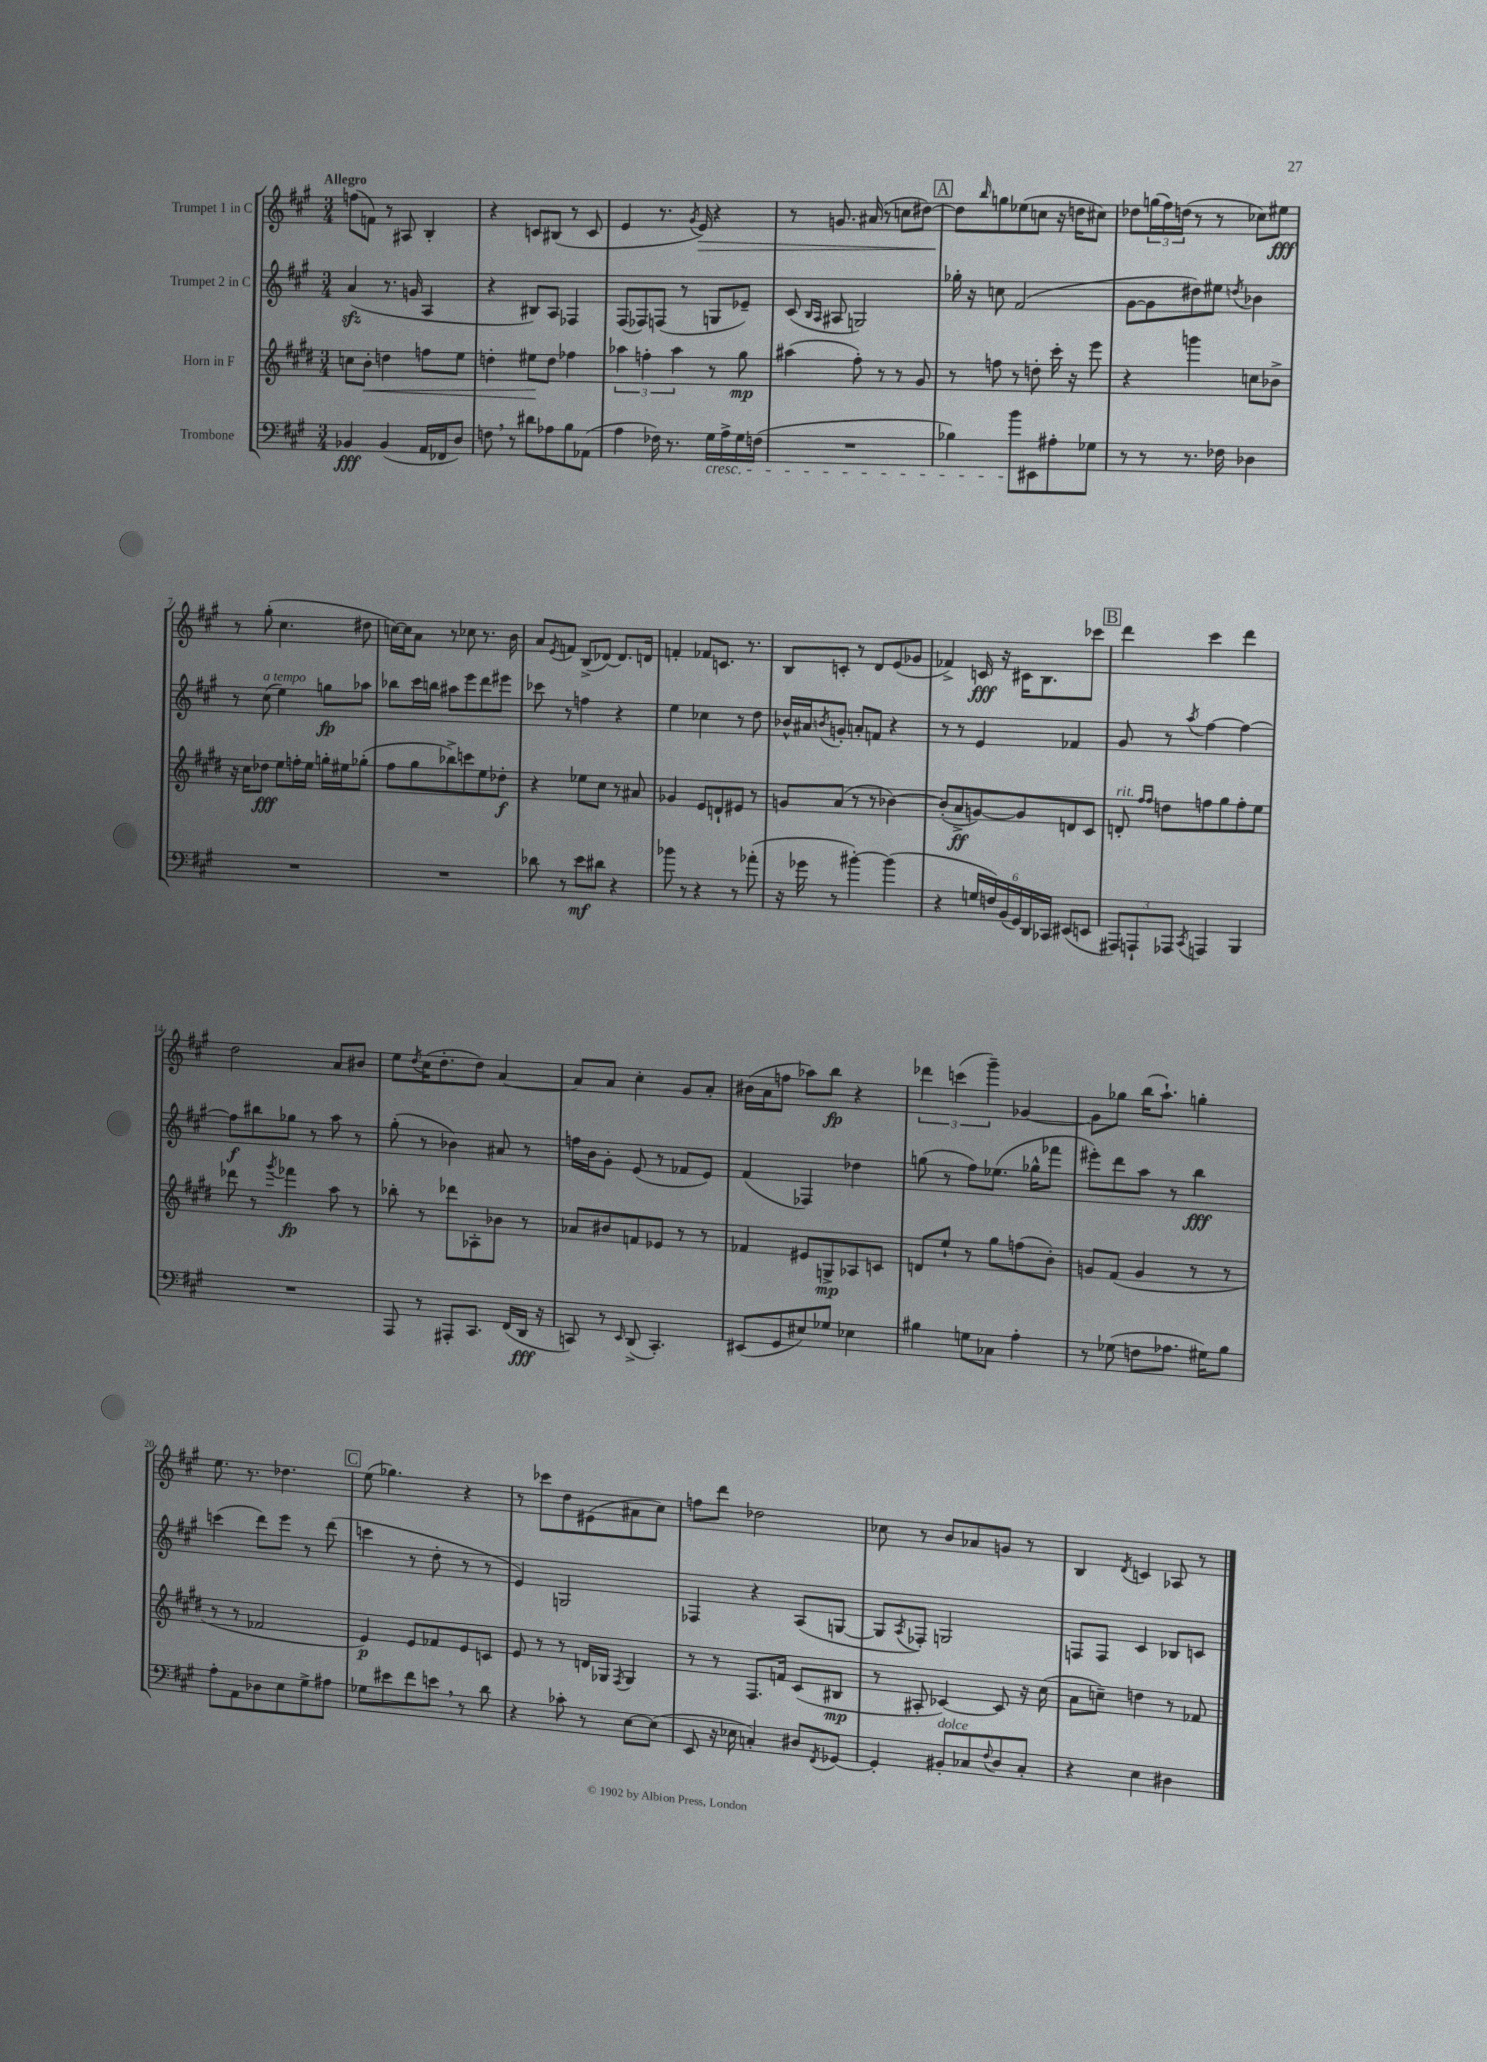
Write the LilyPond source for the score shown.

<<
\new StaffGroup <<
\new Staff = "s0" \with { instrumentName = "Trumpet 1 in C" } {
    \clef treble \key a \major \numericTimeSignature \time 3/4 \tempo "Allegro"
    f''8( f'8) r8 ais8 b4-. |
    r4 c'8 bis8( r8 c'8 |
    e'4 r8. \acciaccatura { gis'8 } e'16\>) r4 |
    r8 g'8. ais'16( r8 c''8 dis''8~) |
    \mark \markup { \box "A" } dis''8\! \grace { b''16 } g''8 ees''8( c''8 r16 d''16 cis''8) |
    des''8 \tuplet 3/2 { g''16( fis''16) d''16( } r8 r8 ces''8) eis''8\fff |
    r8 gis''8-.( cis''4. dis''8 |
    c''16~) c''16 a'8 r8 ces''8 r8. b'16 |
    a'8 \acciaccatura { e'8 } f'8 b8->( des'8~) des'8. d'16 |
    f'4-. fes'8 c'8. r8. |
    b8 c'8-. r8 d'8 e'8( ges'8 |
    fes'4->) c'16\fff r16 cis'16 b8. ces'''8 |
    \mark \markup { \box "B" } d'''4 cis'''4 d'''4 |
    d''2 a'8 bis'8 |
    e''8 \acciaccatura { d''8 } cis''16( d''8.-. d''8) a'4~ |
    a'8 a'8 cis''4-. gis'8 a'8-. |
    bis'16( a'16 f''8 aes''8) b''8\fp r4 |
    \tuplet 3/2 { des'''4 c'''4( gis'''4--) } ges'4~ |
    ges'8 ges''8 b''16( a''8.-!) g''4-. |
    e''8. r8. des''4. |
    \mark \markup { \box "C" } e''8( ges''4.) r4 |
    r8 ces'''8 d''8 eis'8( ais'8 cis''8) |
    f''8 d'''8 des''2 |
    ces''8 r8 b'8 aes'8 g'8 r8 |
    b4 \acciaccatura { d'8 } c'4 aes8 r8 \bar "|." |
}
\new Staff = "s1" \with { instrumentName = "Trumpet 2 in C" } {
    \clef treble \key a \major \numericTimeSignature \time 3/4
    a'4\sfz( r8. g'16 a4 |
    r4 bis8) a8 fes4 |
    fis8( fes8) f8( r8 g8 ees'8--) |
    cis'8( \grace { b16 a16 } ais8 g2) |
    \mark \markup { \box "A" } ges''16-. r16 c''8 fis'2( |
    gis'8~ gis'8 dis''8) eis''8 \acciaccatura { d''8 } bes'4 |
    r8 cis''8^\markup { \italic "a tempo" }( e''4) g''8\fp aes''8 |
    bes''8 cis'''16 b''16 ais''8 e'''8 d'''8 eis'''8 |
    ces'''8 r8 f''4 r4 |
    e''4 ces''4 r8 d''8 |
    bes'16-^ ais'16 \acciaccatura { b'8 } g'8-. a'8-. f'8 r4 |
    r8 r8 e'4 fes'4 |
    \mark \markup { \box "B" } gis'8 r8 \acciaccatura { a''8 } fis''4~ fis''4~ |
    fis''8\f bis''8 ges''8 r8 a''8 r8 |
    gis''8-.( r8 bes'4) ais'8 r8 |
    f''16 b'16 gis'8-. e'8( r8 fes'8 e'8) |
    fis'4( fes4) des''4 |
    g''8( r8 fis''8) ees''8.( ges''16-^ fes'''8 |
    eis'''8-.) d'''8 a''8 r8 b''4\fff |
    c'''4( d'''8) e'''8 r8 d'''8( |
    \mark \markup { \box "C" } c'''4 r8 d''8-. r8 r8 |
    e'4) g2 |
    fes4 r4 a8( g8~ |
    g8 \acciaccatura { a8 } fes8-.) g2 |
    f8 f8 cis'4 bes8 c'8 \bar "|." |
}
\new Staff = "s2" \with { instrumentName = "Horn in F" } {
    \clef treble \key e \major \numericTimeSignature \time 3/4
    c''8 b'8-.\< d''4 f''8 e''8 |
    d''4-. eis''8\! d''8 fes''4 |
    \tuplet 3/2 { aes''4 f''4-. aes''4 } r8 gis''8\mp |
    ais''4( fis''8-.) r8 r8 gis'8 |
    \mark \markup { \box "A" } r8 f''8 r8 d''8-. cis'''16-. r16 e'''8 |
    r4 g'''4 c''8 bes'8-> |
    r16 cis''16 des''8\fff e''8 f''16-. e''16 g''16-. eis''16 ges''8-.( |
    fis''8 gis''8 bes''8->) c'''8 e''8 des''8-.\f |
    r4 ees''8 cis''8 r8 ais'8 |
    ges'4 e'8 d'8-! eis'8 r8 |
    g'8 a'8( r8 r8 bes'4~) |
    bes'8-.( a'8->\ff g'8~) g'8 d'8 cis'8 |
    \mark \markup { \box "B" } d'8-.^\markup { \italic "rit." } \grace { fis''16 fis''16 } d''8 f''8 gis''8 f''8-. e''8 |
    des'''8 r8 \acciaccatura { gis'''8 } fes'''4\fp a''8 r8 |
    bes''8-. r8 des'''8 aes8-. bes'8 r8 |
    aes'8 bis'8 f'8 ees'8 r8 r8 |
    fes'4 eis'8 g8->\mp aes8 c'8 |
    d'8 e''8-! r8 gis''8 f''8( b'8-.) |
    g'8 fis'8( g'4 r8 r8 |
    r8 r8 fes'2 |
    \mark \markup { \box "C" } e'4\p) e'8 fes'8 e'8 c'8 |
    e'8 r8 r8 d'16 ges16 \acciaccatura { fis8 } ges4 |
    r8 r8 fis8. f'16 cis'8( bis8\mp |
    r8 ais8-. ces'4~) ces'8 r16 cis''16( |
    a'8 c''8--) d''4 r8 fes'8 \bar "|." |
}
\new Staff = "s3" \with { instrumentName = "Trombone" } {
    \clef bass \key a \major \numericTimeSignature \time 3/4
    bes,4\fff bes,4( a,16 fes,16 d8) |
    f8 \breathe r8 dis'8 aes8 b8 aes,8( |
    a4 fes16) r8. gis16\cresc a16-> gis16 f16( |
    R2. |
    \mark \markup { \box "A" } bes4) b'8\! eis,8 ais8-. ges8 |
    r8 r8 r8. fes16 des4 |
    R2. |
    R2. |
    des'8 r8 e'8\mf dis'8 r4 |
    bes'8 r8 r4 r8 aes'8-.( |
    r16 ges'16 r8 bis'4~-.) bis'4( |
    r4 \tuplet 6/4 { g16 f16) b,16( gis,16) d,16 ces,16 } eis,8( e,8 |
    \mark \markup { \box "B" } \tuplet 3/2 { ais,,8) a,,8-! aes,,8 } \acciaccatura { cis,8 } a,,4 b,,4 |
    R2. |
    a,,8 r8 ais,,8-. cis,8. fis,16( d,16\fff r16 |
    c,8) r8 \grace { e,16 } d,8->( c,4.-.) |
    eis,8( gis,8 eis8) ges8 ees4 |
    bis4 g8 ces8 a4-. |
    r8 ges8( f8 aes8. gis16) b8 |
    a8-. a,8 des8 e8 gis8-> ais8 |
    \mark \markup { \box "C" } ges8 eis'8 fis'8 e'8 \breathe r8 d'8 |
    r4 ces'8-. r8 e8~ e8( |
    e,8 r16 ees16 c4-.) dis8 \acciaccatura { fis,8 } ges,8~ |
    ges,4-. bis,8-.^\markup { \italic "dolce" } ces8 \appoggiatura { fis8 } d8 ces8-. |
    r4 e4 dis4 \bar "|." |
}
>>
>>
